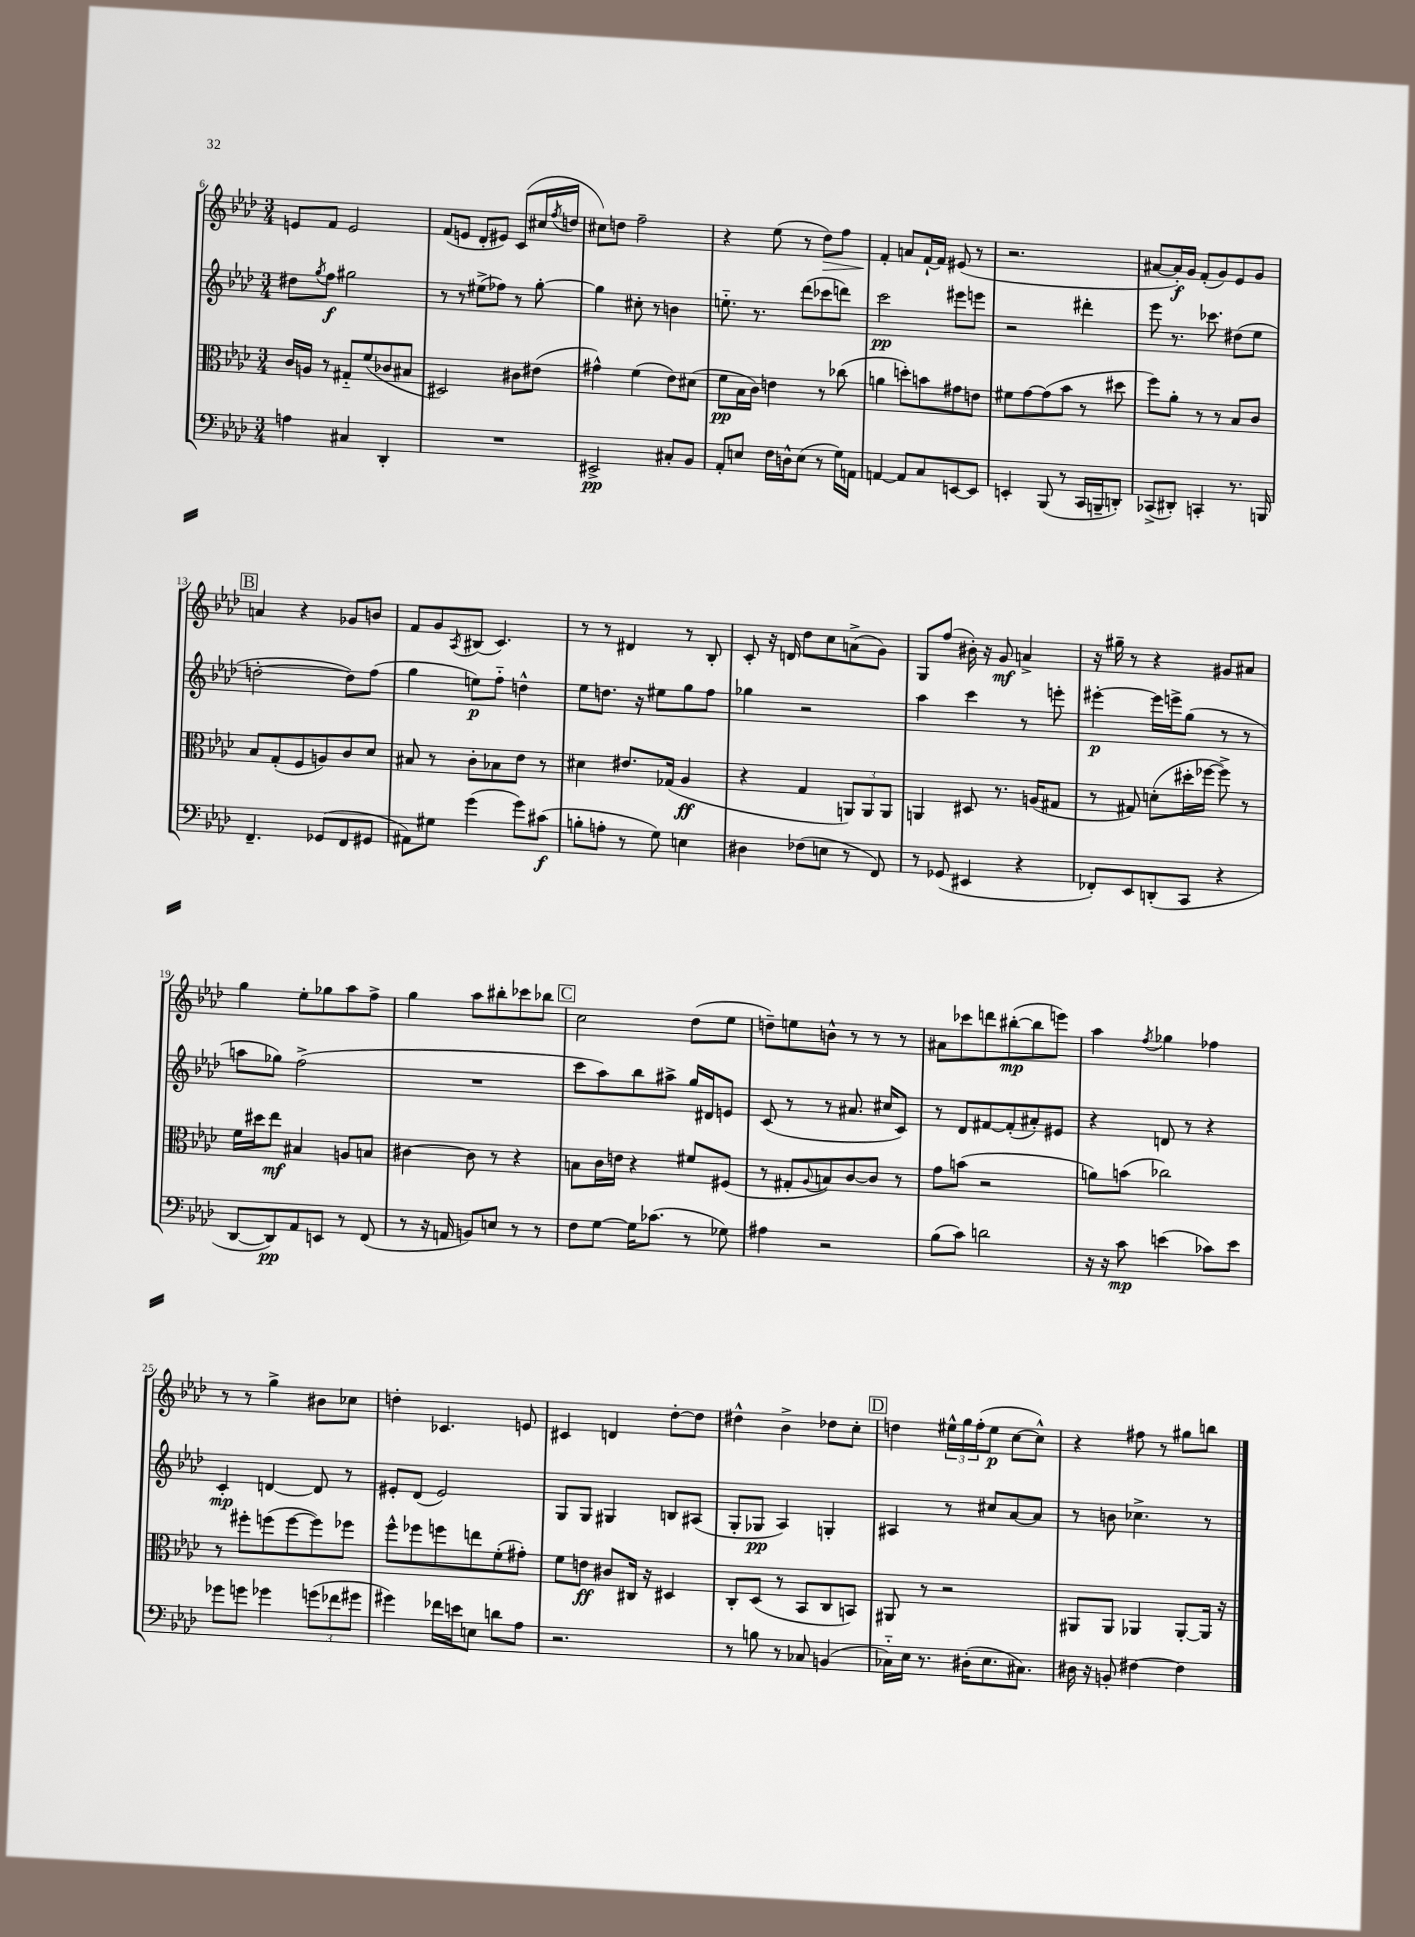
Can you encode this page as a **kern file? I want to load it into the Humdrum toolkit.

**kern	**dynam	**kern	**dynam	**kern	**dynam	**kern	**dynam
*part4	*part4	*part3	*part3	*part2	*part2	*part1	*part1
*staff4	*staff4	*staff3	*staff3	*staff2	*staff2	*staff1	*staff1
*clefF4	*	*clefC3	*	*clefG2	*	*clefG2	*
*k[b-e-a-d-]	*	*k[b-e-a-d-]	*	*k[b-e-a-d-]	*	*k[b-e-a-d-]	*
*M3/4	*	*M3/4	*	*M3/4	*	*M3/4	*
=6	=6	=6	=6	=6	=6	=6	=6
4An\	.	16c/LL	.	8dd#X\L	.	8en/L	.
.	.	16An/JJ	.	.	.	.	.
.	.	.	.	8qgg/	.	.	.
.	.	8r	.	8ff\J	f	8f/J	.
4C#X/	.	8G#X/L	.	2gg#X\	.	2e/	.
.	.	(8f/	.	.	.	.	.
4DD-'/	.	8c-X/	.	.	.	.	.
.	.	8B#X/J	.	.	.	.	.
=7	=7	=7	=7	=7	=7	=7	=7
2.r	.	2D#X/)	.	8r	.	(8f/L	.
.	.	.	.	8r	.	8en/J	.
.	.	.	.	(8ee#X^\L	.	8d-'/L	.
.	.	.	.	8ff-X\J)	.	8e#X/J)	.
.	.	8c#X\L	.	8r	.	(8c/L	.
.	.	(8e#X\J	.	[8gg'\	.	16cc#X/L	.
.	.	.	.	.	.	8qff/	.
.	.	.	.	.	.	16ddn/JJ	.
=8	=8	=8	=8	=8	=8	=8	=8
2EE#X^/	pp	4g#X^^\)	.	4gg\]	.	8cc#X\L)	.
.	.	.	.	.	.	8ddn\J	.
.	.	(4f\	.	8cc#X'\	.	2ff~\	.
.	.	.	.	8r	.	.	.
8C#X'/L	.	8e-\L)	.	4bn\	.	.	.
8BB-/J	.	(8d#X\J	.	.	.	.	.
=9	=9	=9	=9	=9	=9	=9	=9
8AA-'/L	.	8f\L	pp	8.een\	.	4r	.
8En/J	.	16B-\L	.	.	.	.	.
.	.	16c\JJ)	.	8.r	.	.	.
16F\LL	.	4en\	.	.	.	(8ee-\	.
16Dn^^\J	.	.	.	.	.	.	.
(8E\J	.	.	.	(8ddd-\L	.	8r	.
!	!	!	!	!	!	!	!LO:HP:b
8r	.	8r	.	8ccc-X\	.	8dd-\L)	>
16G\LL)	.	(8cc-X\	.	8dddn\J)	.	8ff\J	.
16AAn\JJ	.	.	.	.	.	.	.
=10	=10	=10	=10	=10	=10	=10	=10
[4AAn/	.	4an\	.	2ccc\	pp	4f'/	.
8AA/L]	.	8ddn'\L)	.	.	.	8an/L	]
8C/	.	8bn\	.	.	.	[16f`/L	.
.	.	.	.	.	.	16f/JJ]	.
[8EEn/	.	8g#X\	.	8eee#X\L	.	(8e#X/	.
8EE/J]	.	8en\J	.	8eeen\J	.	8r	.
=11	=11	=11	=11	=11	=11	=11	=11
4EEn'/	.	8f#X\L	.	2r	.	2.r	.
.	.	[8g\	.	.	.	.	.
(8BBB-/	.	(8g\]	.	.	.	.	.
8r	.	8b-\J	.	.	.	.	.
16CC/LL	.	8r	.	4ddd#X'\	.	.	.
16BBBn~/J	.	.	.	.	.	.	.
8DDn'/J)	.	8dd#X\	.	.	.	.	.
=12	=12	=12	=12	=12	=12	=12	=12
(8CC-X^/L	.	8ff\L)	.	8eee-\	.	[8a#X/L	.
8DD#X'/J)	.	8a-'\J	.	8.r	.	16a#'/L])	f
.	.	.	.	.	.	16g/JJ	.
4CCn'/	.	8r	.	.	.	(8f'/L	.
.	.	.	.	8.ccc-X\	.	.	.
.	.	8r	.	.	.	8g/)	.
8.r	.	8B-/L	.	(8dd#X\L	.	8e-/	.
.	.	8c/J	.	8ee-\J	.	8g/J	.
16BBBn/	.	.	.	.	.	.	.
!!LO:LB:g=z
!!LO:REH:place=s1:t=B
=13	=13	=13	=13	=13	=13	=13	=13
4.FF~/	.	8B-/L	.	[2ddn'\	.	4an/	.
.	.	(8G'/	.	.	.	.	.
.	.	8F/	.	.	.	4r	.
(8GG-X/L	.	8An/)	.	.	.	.	.
8FF/	.	8c/	.	8dd\L])	.	8g-X/L	.
8GG#X/J	.	8d-/J	.	(8ff\J	.	8bn/J	.
=14	=14	=14	=14	=14	=14	=14	=14
8AA#X\L)	.	8B#X/	.	4gg\	.	8f/L	.
8G#X\J	.	8r	.	.	.	8g/	.
.	.	.	.	.	.	8qA-/	.
(4g\	.	8c'\L	.	8een\L)	p	(8B#X/J	.
.	.	8B-X\	.	8ff\J	.	4.c/)	.
8g\L)	.	8e-\J	.	4ddn^^\	.	.	.
(8c#X\J	f	8r	.	.	.	.	.
=15	=15	=15	=15	=15	=15	=15	=15
8Bn'\L	.	4d#X\	.	8ee-\L	.	8r	.
8An'\J	.	.	.	8.ddn\J	.	8r	.
8r	.	8.e#X/L	.	.	.	4d#X/	.
.	.	.	.	16r	.	.	.
8G\)	.	.	.	8ee#X\L	.	.	.
.	.	(16G-X/Jk	.	.	.	.	.
4En\	.	4A-/	ff	8gg\	.	8r	.
.	.	.	.	8ff\J	.	8B-'/	.
=16	=16	=16	=16	=16	=16	=16	=16
4D#X\	.	4r	.	4gg-X\	.	8c'/	.
.	.	.	.	.	.	16r	.
.	.	.	.	.	.	16dn/	.
(8F-X\L	.	4G/	.	2r	.	8dd-\L	.
8En\J	.	.	.	.	.	8cc\	.
8r	.	12AAn/L)	.	.	.	(8an^\	.
.	.	12AA/	.	.	.	.	.
8FF/)	.	.	.	.	.	8g\J)	.
.	.	12AA/J	.	.	.	.	.
=17	=17	=17	=17	=17	=17	=17	=17
8r	.	4AAn/	.	4aa-\	.	8G/L	.
(8GG-X/	.	.	.	.	.	(8ff/J	.
4EE#X/	.	8D#X/	.	4ccc\	.	16b#X'\)	.
.	.	.	.	.	.	16r	.
.	.	8.r	.	.	.	8g/	mf
4r	.	.	.	8r	.	4an^/	.
.	.	(16An/KL	.	.	.	.	.
.	.	8G#X/J	.	8eeen'\	.	.	.
=18	=18	=18	=18	=18	=18	=18	=18
8FF-X'/L)	.	8r	.	[4eee#X'\	p	16r	.
.	.	.	.	.	.	16gg#X~\	.
8EE-/	.	8G#X/)	.	.	.	8r	.
(8DDn'/	.	(8dn'\L	.	16eee#\LL]	.	4r	.
.	.	.	.	16eeen^\J	.	.	.
8CC/J	.	16dd#X'\L	.	(8gg\J	.	.	.
.	.	[16ff-X\JJ	.	.	.	.	.
4r	.	8ff-^\])	.	8r	.	8g#X/L	.
.	.	8r	.	8r	.	8a#X/J	.
!!LO:LB:g=z
=19	=19	=19	=19	=19	=19	=19	=19
[8DD-/L	.	16f\LL	.	8aan\L	.	4gg\	.
.	.	16dd#X\J	.	.	.	.	.
8DD-/])	pp	8ee-\J	mf	8gg-X\J)	.	.	.
8AA-/	.	4B#X/	.	(2ff^\	.	8ee-'\L	.
8EEn/J	.	.	.	.	.	8gg-X\	.
8r	.	8An/L	.	.	.	8aa-\	.
(8FF/	.	8Bn/J	.	.	.	8ff^\J	.
=20	=20	=20	=20	=20	=20	=20	=20
8r	.	[4c#X\	.	2.r	.	4gg\	.
16r	.	.	.	.	.	.	.
16AAn/	.	.	.	.	.	.	.
8BBn/L)	.	8c#\]	.	.	.	8aa-\L	.
8En/J	.	8r	.	.	.	8bb#X'\	.
8r	.	4r	.	.	.	8ccc-X\	.
8r	.	.	.	.	.	8bb-X\J	.
!!LO:REH:place=s1:t=C
=21	=21	=21	=21	=21	=21	=21	=21
8F\L	.	8Bn\L	.	8ccc\L	.	2cc\	.
[8G\J	.	16c\L	.	8aa-\)	.	.	.
.	.	16en\JJ	.	.	.	.	.
16G\KL]	.	4r	.	8bb-\	.	.	.
(8.c-X\J	.	.	.	.	.	.	.
.	.	.	.	8aa#X^\J	.	.	.
8r	.	8f#X/L	.	16gg/LL	.	(8dd-\L	.
.	.	.	.	16d#X/J	.	.	.
8G-X\)	.	(8F#X/J	.	8en/J	.	8ee-\J	.
=22	=22	=22	=22	=22	=22	=22	=22
4A#X\	.	8r	.	(8c/	.	8ddn~\L)	.
.	.	8G#X'/L	.	8r	.	8een\	.
.	.	8qqA-/	.	.	.	.	.
2r	.	8Bn/)	.	8r	.	8bn^^\J	.
.	.	[8c/	.	8.a#X/	.	8r	.
.	.	8c/J]	.	.	.	8r	.
.	.	.	.	16cc#X/KL	.	.	.
.	.	8r	.	8c/J)	.	8r	.
=23	=23	=23	=23	=23	=23	=23	=23
(8B-\L	.	8g\L	.	8r	.	8a#X\L	.
8c\J)	.	(8bn\J	.	8d-/L	.	8ccc-X\	.
2dn\	.	2r	.	[8f#X/	.	8dddn\	.
.	.	.	.	(8f#'/]	.	([8bb#X'\	mp
.	.	.	.	8a#X'/)	.	8bb#\]	.
.	.	.	.	8e#X/J	.	8eeen\J)	.
=24	=24	=24	=24	=24	=24	=24	=24
16r	.	8an\L)	.	4r	.	4aa-\	.
16r	.	.	.	.	.	.	.
8c\	mp	(8bn\J	.	.	.	.	.
.	.	.	.	.	.	8qff/	.
(4en\	.	2cc-X\)	.	8dn/	.	4gg-X\	.
.	.	.	.	8r	.	.	.
8c-X\L)	.	.	.	4r	.	4ff-X\	.
8e\J	.	.	.	.	.	.	.
!!LO:LB:g=z
=25	=25	=25	=25	=25	=25	=25	=25
8g-X\L	.	8r	.	4c'/	mp	8r	.
8gn\J	.	8ff#X'\L	.	.	.	8r	.
4g-X\	.	(8ffn\	.	[4dn/	.	4gg^\	.
.	.	[8ff\	.	.	.	.	.
(12gn\L	.	8ff\])	.	8d/]	.	8b#X\L	.
12f-X\	.	.	.	.	.	.	.
.	.	8ff-X\J	.	8r	.	8cc-X\J	.
12g#X\J	.	.	.	.	.	.	.
=26	=26	=26	=26	=26	=26	=26	=26
4g#X\)	.	8ff^^\L	.	8e#X'/L	.	4ddn'\	.
.	.	8ff-X\	.	(8d-/J	.	.	.
16f-X\LL	.	8ffn\	.	2e#/)	.	4.c-X/	.
16en\J	.	.	.	.	.	.	.
8En\J	.	8een\	.	.	.	.	.
8dn\L	.	(8f'\	.	.	.	.	.
8A-\J	.	8g#X'\J)	.	.	.	8en/	.
=27	=27	=27	=27	=27	=27	=27	=27
2.r	.	8f\L	.	8G/L	.	4c#X/	.
.	.	8en\J	ff	8G/J	.	.	.
.	.	8c#X/L	.	4G#X/	.	4dn/	.
.	.	16C#X/Jk	.	.	.	.	.
.	.	16r	.	.	.	.	.
.	.	4D#X/	.	8Bn/L	.	[8dd-'\L	.
.	.	.	.	(8A#X/J	.	8dd-\J]	.
=28	=28	=28	=28	=28	=28	=28	=28
8r	.	8C'/L	.	8G'/L	.	4dd#X^^\	.
8Bn\	.	(8D-/J	.	8G-X/J	pp	.	.
8r	.	8r	.	4A-/)	.	4b-^\	.
8C-X/	.	8BB-/L	.	.	.	.	.
(4BBn/	.	8C/	.	4Gn'/	.	8dd-X\L	.
.	.	8BBn/J)	.	.	.	8cc'\J	.
!!LO:REH:place=s1:t=D
=29	=29	=29	=29	=29	=29	=29	=29
16C-X\LL)	.	8AA#X/	.	4A#X/	.	4ddn\	.
16E-\JJ	.	.	.	.	.	.	.
8.r	.	8r	.	.	.	.	.
.	.	2r	.	8r	.	24ee#X^^\LL	.
.	.	.	.	.	.	24gg\	.
(16D#X'\KL	.	.	.	.	.	.	.
.	.	.	.	.	.	(24ff'\J	.
8.E-\	.	.	.	8cc#X/L	.	8ee#\J	p
.	.	.	.	[8a-/	.	[8cc\L	.
8.C#X\J)	.	.	.	.	.	.	.
.	.	.	.	8a-/J]	.	8cc^^\J])	.
=30	=30	=30	=30	=30	=30	=30	=30
16D#X\	.	8AA#X/L	.	8r	.	4r	.
16r	.	.	.	.	.	.	.
8BBn'/	.	8AA#/J	.	8bn\	.	.	.
[4F#X\	.	4AA-X/	.	4.cc-X^\	.	8ff#X\	.
.	.	.	.	.	.	8r	.
4F#\]	.	[8AA-'/L	.	.	.	8gg#X\L	.
.	.	16AA-/Jk]	.	8r	.	8bbn\J	.
.	.	16r	.	.	.	.	.
==	==	==	==	==	==	==	==
*-	*-	*-	*-	*-	*-	*-	*-
